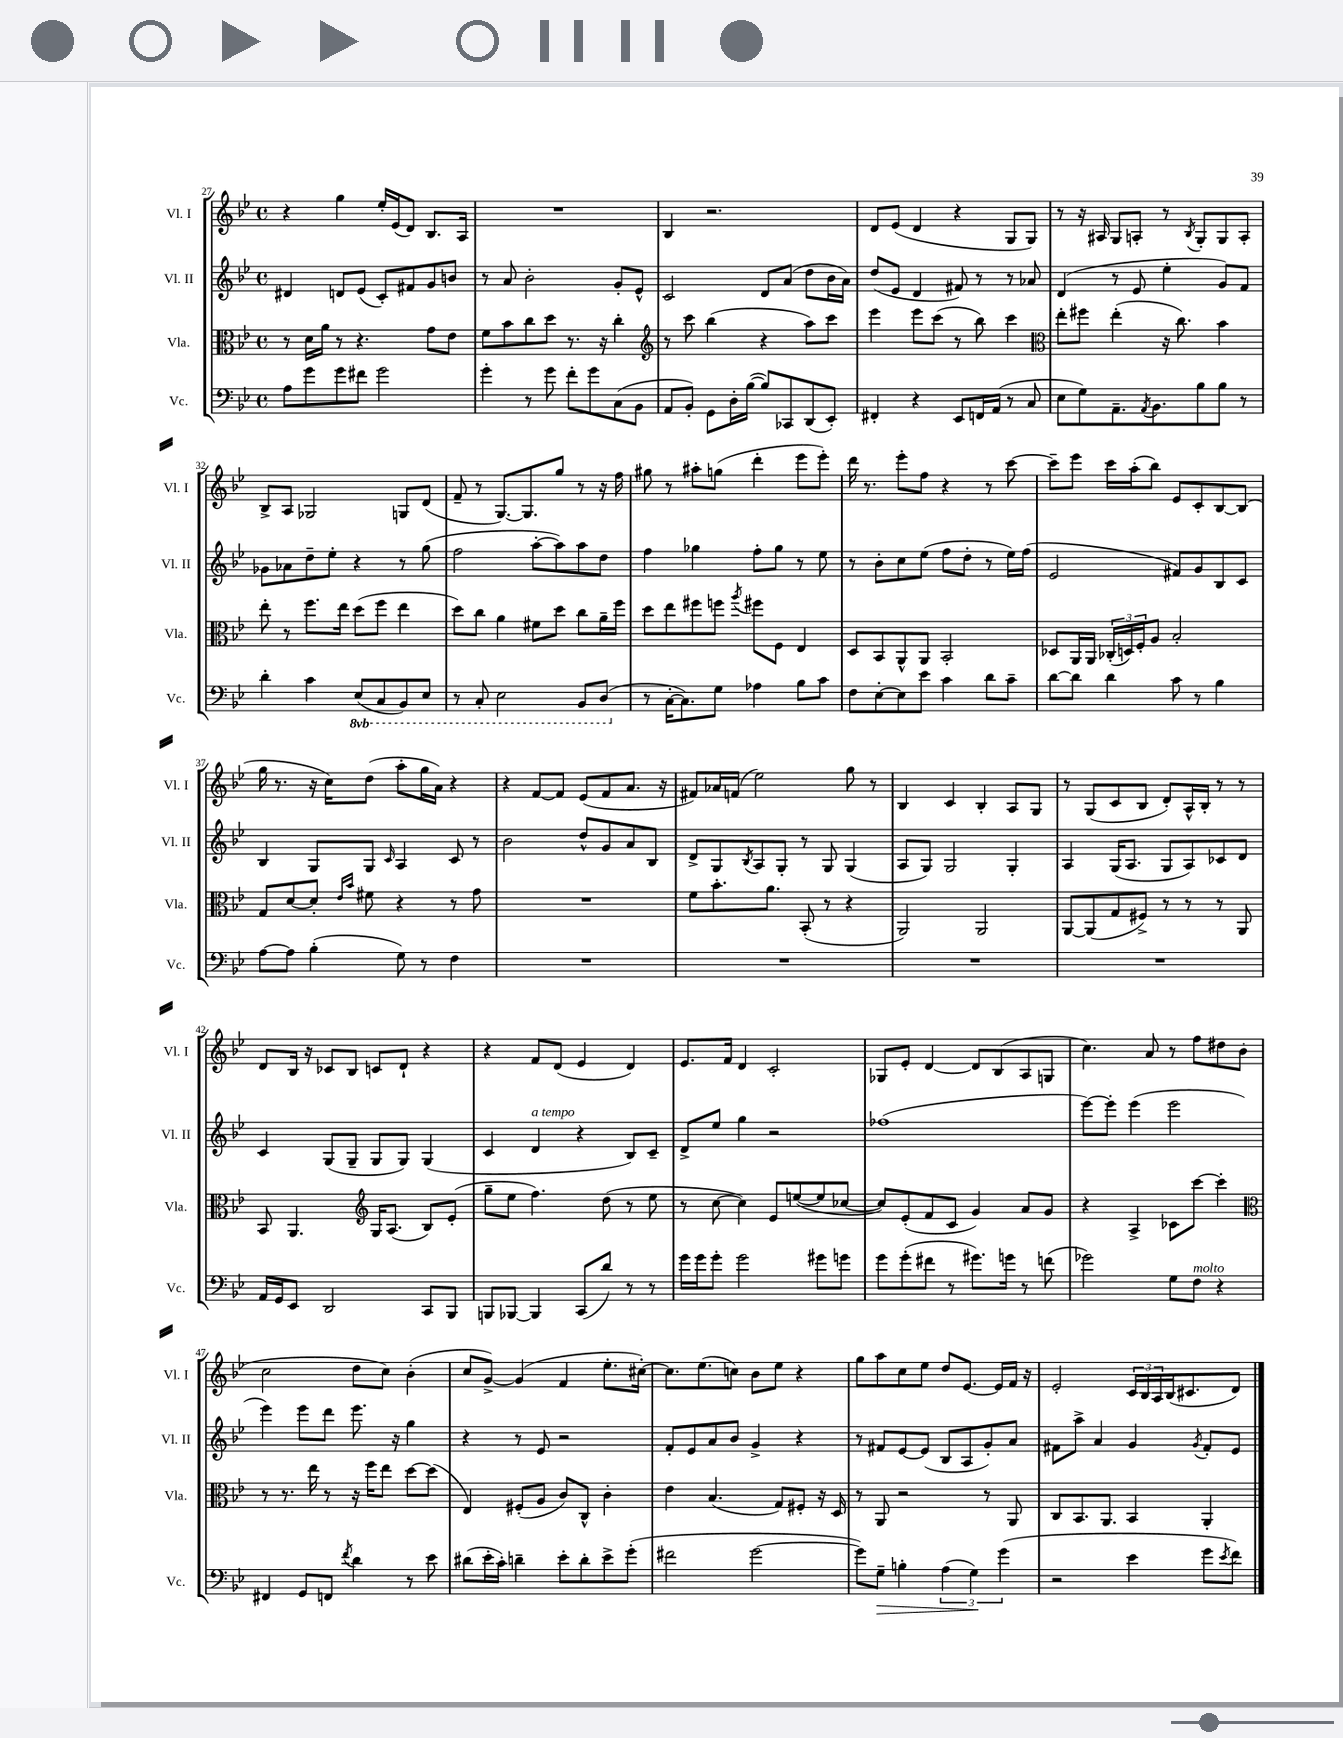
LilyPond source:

<<
\new StaffGroup <<
\new Staff = "s0" \with { instrumentName = "Vl. I" shortInstrumentName = "Vl. I" } {
    \clef treble \key bes \major \defaultTimeSignature \time 4/4
    r4 g''4 ees''16-. ees'16( d'8) bes8. a16 |
    R1 |
    bes4 r2. |
    d'8 ees'8( d'4 r4 g8 g8) |
    r8 r16 ais16 g8 a8-. r8 \acciaccatura { bes8 } g8-. g8 a8-. |
    bes8-> a8 ges2 g8 d'8( |
    f'8-- r8 g8.~) g8. g''8 r8 r16 f''16 |
    gis''8 r8 ais''8-. g''8( d'''4-. ees'''8 ees'''8-.) |
    d'''16 r8. ees'''8-. f''8 r4 r8 c'''8~ |
    c'''8-- ees'''8 c'''16 a''16-.( bes''8) ees'8 c'8-. bes8~ bes8( |
    g''16 r8. r16 c''16) d''8( a''8-. g''16 a'16) r4 |
    r4 f'8~ f'8 ees'8( f'8 a'8. r16 |
    fis'8) aes'16 f'16( ees''2) g''8 r8 |
    bes4 c'4 bes4-. a8 g8 |
    r8 g8( c'8 bes8 d'8-.) a16-^ bes16-. r8 r8 |
    d'8 bes16 r16 ces'8 bes8 c'8 d'8-! r4 |
    r4 f'8 d'8( ees'4 d'4) |
    ees'8. f'16 d'4 c'2-. |
    ges8 ees'8-. d'4~ d'8 bes8( a8 g8 |
    c''4.) a'8 r8 f''8 dis''8 bes'8( |
    c''2 d''8 c''8) bes'4-.( |
    c''8 g'8~->) g'4( f'4 ees''8.-. cis''16~-.) |
    cis''8. ees''8.( c''8) bes'8 ees''8 r4 |
    g''8 a''8 c''8 ees''8 d''8 ees'8.~ ees'16 f'16 r16 |
    ees'2-. \tuplet 3/2 { c'16 bes16 a16 } bes16( cis'8. d'8) \bar "|." |
}
\new Staff = "s1" \with { instrumentName = "Vl. II" shortInstrumentName = "Vl. II" } {
    \clef treble \key bes \major \defaultTimeSignature \time 4/4
    dis'4 d'8 ees'8( c'8-.) fis'8 g'8 b'8 |
    r8 a'8 bes'2-. g'8-. ees'8-^ |
    c'2 d'8 a'8( d''8 bes'16 a'16) |
    d''8( ees'8 d'4 fis'8) r8 r8 aes'8 |
    d'4( r8 ees'8 ees''4-. g'8) f'8 |
    ges'8 aes'8 d''8-- ees''8-. r4 r8 g''8( |
    f''2 a''8~-. a''8) a''8 d''8 |
    f''4 ges''4 f''8-. ges''8 r8 ees''8 |
    r8 bes'8-. c''8 ees''8( f''8 d''8-. r8 ees''16) f''16( |
    ees'2 fis'8) g'8 bes8 c'8 |
    bes4 g8 g8 \grace { c'16 } a4 c'8 r8 |
    bes'2 d''8-^ g'8 a'8 bes8 |
    d'8-> g8 \acciaccatura { bes8 } a8 g8-. r8 g8 g4( |
    a8 g8) g2 g4-. |
    a4 g16( a8. g8 a8) ces'8 d'8 |
    c'4 g8( g8-- g8 g8) g4( |
    c'4 d'4^\markup { \italic "a tempo" } r4 bes8) c'8-- |
    d'8-> ees''8 g''4 r2 |
    fes''1( |
    ees'''8~) ees'''8-. ees'''4( ees'''2 |
    ees'''4) ees'''8 d'''8 ees'''8. r16 g''4 |
    r4 r8 ees'8 r2 |
    f'8-. ees'8 a'8 bes'8 g'4-> r4 |
    r8 fis'8 ees'8~ ees'8( bes8 a8 g'8-.) a'8 |
    fis'8 a''8-> a'4 g'4 \acciaccatura { g'8 } fis'8-. ees'8 \bar "|." |
}
\new Staff = "s2" \with { instrumentName = "Vla." shortInstrumentName = "Vla." } {
    \clef alto \key bes \major \defaultTimeSignature \time 4/4
    r8 d'16 a'16 r8 r4. g'8 ees'8 |
    f'8 bes'8 c''8 d''8 r8. r16 c''4-. |
    \clef treble r8 c'''8 bes''4( r4 a''8) c'''8 |
    ees'''4 ees'''8 c'''8( r8 bes''8) c'''4 |
    \clef alto ees''8-. fis''8 ees''4-.( r16 c''8.) bes'4 |
    ees''8-. r8 f''8. ees''16 d''8( f''8 ees''4 |
    d''8) c''8 a'4 fis'8 d''8 c''8 a'16-- f''16 |
    d''8 ees''8 fis''8 f''8 \acciaccatura { a''8 } fis''8 f8 ees4 |
    d8 bes,8 a,8-^ a,8 bes,2-. |
    des8 a,16 a,16 \tuplet 3/2 { ces16-.( d16) f16-. } a8 bes2-. |
    g8 d'8~ d'8-. \grace { ees'16 bes'16 } fis'8 r4 r8 g'8 |
    R1 |
    f'8 bes'8.-. a'8. bes,8-.( r8 r4 |
    a,2) a,2 |
    a,8~ a,8( g8 fis8->) r8 r8 r8 a,8 |
    bes,8 a,4. \clef treble g16 a8.( bes8) ees'8-.( |
    g''8-- ees''8 f''4.) d''8( r8 ees''8 |
    r8 c''8~ c''4) ees'8 e''8~( e''8 ces''8~ |
    ces''8) ees'8-.( f'8 c'8 g'4) a'8 g'8 |
    r4 a4-> ces'8 c'''8~ c'''4-. |
    \clef alto r8 r8. ees''16 r8 r16 f''16 ees''8 d''8~ d''8( |
    ees4) fis8-.( a8 c'8) c8-^ c'4-. |
    ees'4 bes4.( g8) fis8-. r16 d16 |
    r8 a,8 r2 r8 a,8 |
    c8 bes,8. a,8. bes,4 a,4-. \bar "|." |
}
\new Staff = "s3" \with { instrumentName = "Vc." shortInstrumentName = "Vc." } {
    \clef bass \key bes \major \defaultTimeSignature \time 4/4 \set Staff.ottavationMarkups = #ottavation-simple-ordinals
    a8 g'8 g'8 fis'8 g'2 |
    g'4-. r8 g'8 f'8-. g'8 c8( bes,8 |
    a,8 bes,8-.) g,8 d16-. bes16~( bes8) ces,8 d,8( ees,8-.) |
    fis,4-. r4 ees,8 f,16 a,16( r8 c8 |
    ees8 g8) a,8.-- \acciaccatura { a,8 } bes,8. bes8 bes8 r8 |
    d'4-. c'4 \ottava #-1 ees,8( c,8 bes,,8) ees,8 |
    r8 c,8-. ees,2 bes,,8 d,8( \ottava #0 |
    r8 c16~-. c8.) g8 aes4 bes8 c'8 |
    f8 ees8~-. ees8 ees'8 c'4 d'8 c'8-- |
    d'8~ d'8 d'4 c'8 r8 bes4 |
    a8~ a8 bes4-.( g8) r8 f4 |
    R1 |
    R1 |
    R1 |
    R1 |
    a,16 g,16 ees,8 d,2 c,8 bes,,8 |
    b,,8 bes,,8~ bes,,4 c,8( d'8) r8 r8 |
    g'16 g'16 g'8-. g'2 gis'8 g'8 |
    g'8 g'8-.( fis'8 r8 gis'8.) g'16 r8 f'8( |
    ges'2) g8 f8^\markup { \italic "molto" } r4 |
    fis,4 g,8 f,8 \acciaccatura { f'8 } d'4 r8 ees'8 |
    dis'8( ees'16-. c'16-.) d'4-- ees'8-. d'8-. ees'8-> g'8-.( |
    fis'2 g'2~ |
    g'8) g8--\> b4-. \tuplet 3/2 { a4( g4\!) g'4( } |
    r2 ees'4 g'8 \acciaccatura { ees'8 } f'8) \bar "|." |
}
>>
>>
\layout { \context { \Score currentBarNumber = #27 } }
